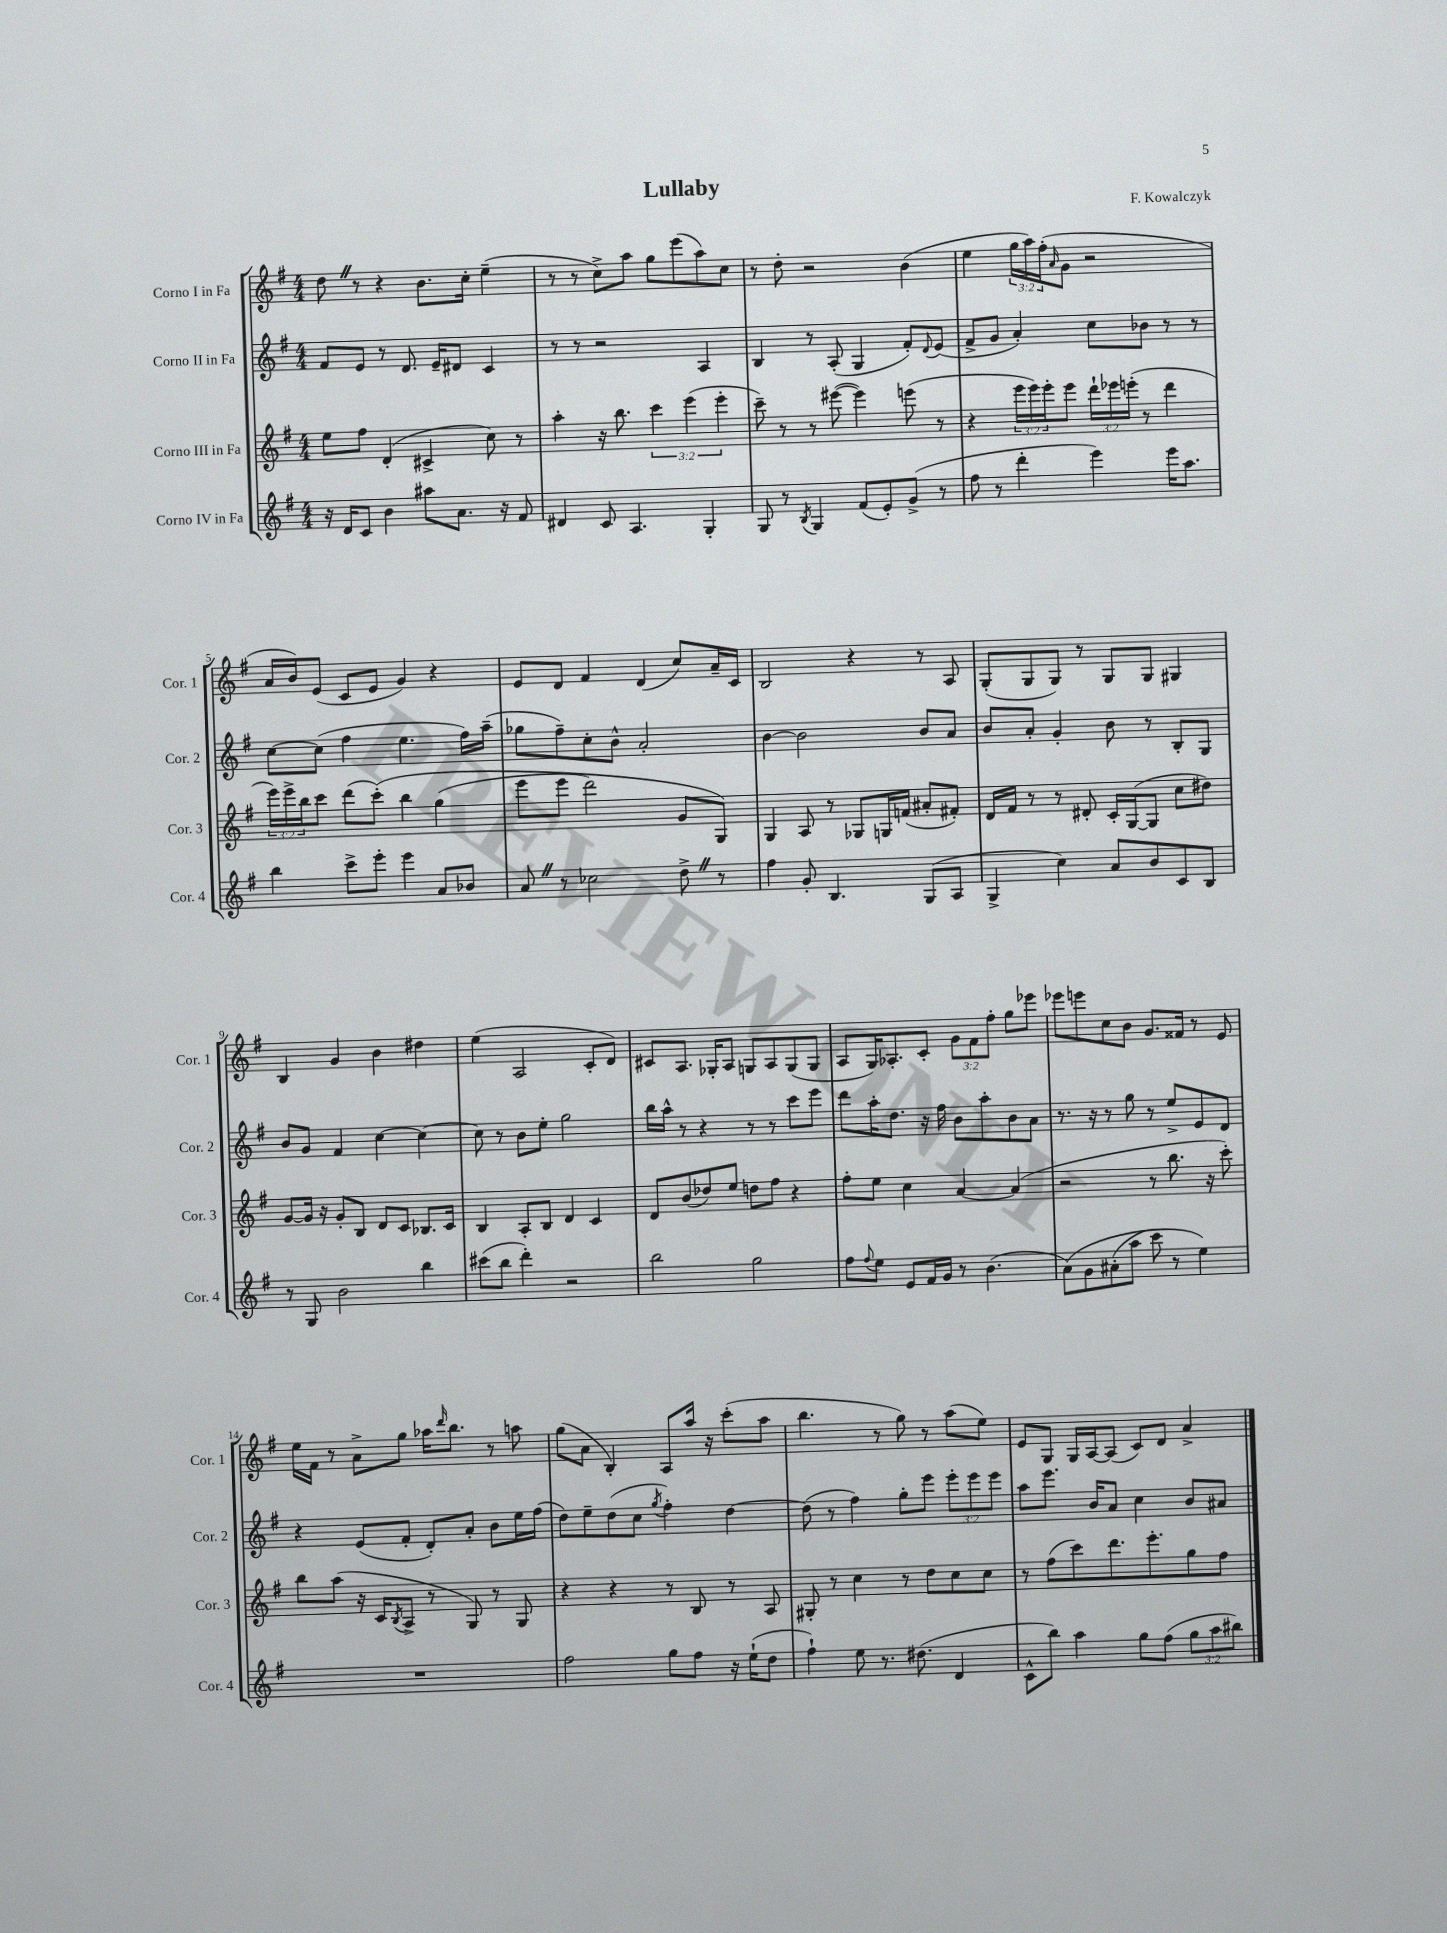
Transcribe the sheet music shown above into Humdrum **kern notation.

**kern	**kern	**kern	**kern
*staff4	*staff3	*staff2	*staff1
*clefG2	*clefG2	*clefG2	*clefG2
*k[f#]	*k[f#]	*k[f#]	*k[f#]
*M4/4	*M4/4	*M4/4	*M4/4
16r	8ee\L	8f#/L	8dd\
16d/LK	.	.	.
8c/J	8ff#\J	8e/J	8r
4b\	(4d'/	8r	4r
.	.	8.d/	.
8aa#\L	4c#^/	.	8.b\L
.	.	16e~/LK	.
8.a\J	.	8d#/J	.
.	.	.	16cc'\Jk
.	8cc\)	4c/	(4ee~\
16r	.	.	.
8f#/	8r	.	.
=	=	=	=
4d#/	4aa'\	8r	8r
.	.	8r	8r
8c/	16r	2r	8cc^\L)
.	8.bb\	.	.
4.A/	.	.	8aa\J
.	6ccc\	.	8gg\L
.	.	.	(8eee\
.	(6eee\	.	.
4G'/	.	4A/	8aa\)
.	6eee'\	.	.
.	.	.	8cc\J
=	=	=	=
8G/	8ccc~\)	4B/	8r
8r	8r	.	8dd'\
8qB/	.	.	.
4G/	8r	8r	2r
.	([8eee#\	(8A'/	.
(8f#/L	4eee#\])	4G/	.
8e'/)	.	.	.
(8g^/J	(8eee\	8f#'/L)	(4b\
.	.	8qqd/	.
8r	8r	(8e/J	.
=	=	=	=
8ff#\	4r	8f#^/L	4ee\
8r	.	8g/J	.
4ddd'\	24eee\LL	4a'/)	24gg\LL
.	24eee\)	.	24aa\)
.	24eee'\J	.	(24ff#'\J
.	.	.	16qqa/
.	8eee\J	.	8g\J
4eee\)	24ddd`\LL	8cc\L	2r
.	24eee-\	.	.
.	(24eee'\JJ	.	.
.	8r	8b-\J	.
16eee\LK	4ddd\	8r	.
8.aa\J	.	.	.
.	.	8r	.
=	=	=	=
4bb\	24eee\LL)	[8cc\L	16a/LL
.	24eee^\	.	.
.	.	.	16b/J)
.	24bb\J	.	.
.	8ccc\J	(8cc\]J	(8e/J
8ccc^\L	(8ddd\L	4ff#\	8c/L
8eee'\J	&(8ccc'\J)	.	8e/J
4eee\	4bb\	4.ee\	4g/)
8a/L	(4gg\	.	4r
8b-/J	.	16ff#\LL)	.
.	.	(16aa~\JJ	.
=	=	=	=
8a/	8eee\L	8gg-\L	8e/L
8r	8eee\J	8ff#~\)	8d/J
2cc-\	2ddd\)	8cc'\	4f#/
.	.	8b^^\J	.
.	.	2a'/	(4d/
8dd^\	8g/L	.	8cc/L)
8r	8G/J&)	.	16a~/L
.	.	.	16c/JJ
=	=	=	=
4ff#\	4G/	[4b\	2B/
8g'/	8A/	2b\]	.
4.B/	8r	.	.
.	8G-/L	.	4r
.	16G/L	.	.
.	(16f/JJ	.	.
(8G/L	8a#'/L	8b/L	8r
8A/J	8f#'/J)	8a/J	8A/
=	=	=	=
4G^/	16d/LL	8b/L	(8G'/L
.	16f#/JJ	.	.
.	8r	8a'/J	8G/
4cc\)	8r	4g'/	8G/J)
.	8d#'/	.	8r
8a/L	16c'/LL	8b\	8G/L
.	([16G/J	.	.
8b/	8G/]J	8r	8G/J
8c/	8cc\L	8B'/L	4G#/
8B/J	8dd#\J)	8G/J	.
=	=	=	=
8r	[8g/L	8b/L	4B/
8G/	16g/]Jk	8g/J	.
.	16r	.	.
2b\	8g'/L	4f#/	4g/
.	8B/J	.	.
.	8d/L	[4cc\	4b\
.	8c/J	.	.
4bb\	8.B-/L	4cc\_	4dd#\
.	16c/Jk	.	.
=	=	=	=
(8ccc#\L	4B/	8cc\]	(4ee\
8bb\J	.	8r	.
4ddd'\)	8A'/L	8b\L	2A/
.	8B/J	8ee'\J	.
2r	4d/	2gg\	.
.	4c/	.	8c'/L
.	.	.	8d/J)
=	=	=	=
2bb\	8d/L	16bb\LL	8c#/L
.	.	16aa^^\JJ	.
.	(8b/	8r	8.A/J
.	8dd-/)	4r	.
.	.	.	16G-'/LK
.	8ee/J	.	8A/J
2gg\	8dd\L	8r	8G/L
.	8ff#\J	8r	8A/
.	4r	8ccc\L	(8G/
.	.	8eee\J	8G/J
=	=	=	=
8ff#\L	8ff#'\L	8ddd\L	8A/L
8qqff#/	.	.	.
8ee\J	8ee\J	16aa'\K	16G/K)
.	.	8.dd\J	8.A-'/
8e/L	4cc\	.	.
16f#/L	.	16r	8c'/J
16g/JJ	.	16ff#\	.
8r	[4a/	8b\L	12g\L
.	.	.	12f#\
(4.b\	.	8aa'\	.
.	.	.	12ff#'\J
.	(4a/]	8b\	8gg\L
.	.	8a\J	8eee-\J
=	=	=	=
&(8a\L)	2r	8.r	8eee-\L
8g\	.	.	8eee\
.	.	16r	.
(8a#'\	.	8r	8cc\
8aa\J	.	8gg\	8b\J
8ccc\)	8r	8r	8.g/L
8r	8.bb\	8ee^/L	.
.	.	.	16f##/Jk
4ee\&)	.	8e/	8r
.	16r	.	.
.	8ccc'\)	8d/J	8e/
=	=	=	=
1r	8bb\L	4r	16ee\LL
.	.	.	16f#\JJ
.	(8aa\J	.	8r
.	16r	(8e/L	8a^\L
.	16c/LK	.	.
.	8qB/	.	.
.	8A^/J	8f#'/J	8gg\J
.	8r	8d'/L)	16aa-\LK
.	.	.	16qqddd/
.	.	.	8.bb\J
.	8G/)	8a'/J	.
.	8r	8b\L	8r
.	8G/	16ee\L	8aa\
.	.	(16ff#\JJ	.
=	=	=	=
2ff#\	4r	8dd\L)	(8gg\L
.	.	8ee~\	8a\J
.	4r	(8dd\	4B'/)
.	.	8cc\J	.
.	.	8qgg/	.
8gg\L	8r	4ff#'\)	8A/L
8ff#\J	8B/	.	16aa/Jk
.	.	.	16r
16r	8r	[4dd\	(8ccc'\L
(16ee`\LK	.	.	.
8dd\J	8A/	.	8aa\J
=	=	=	=
4ff#`\)	8G#'/	(8dd\]	4.bb\
.	8r	8r	.
8ee\	4cc\	4ff#\)	.
8.r	.	.	8r
.	8r	8gg'\L	8gg\)
(8.dd#\	.	.	.
.	8dd\L	8eee\J	8r
4d/	8cc\	12eee'\L	(8aa\L
.	.	12eee\	.
.	8cc\J	.	8ee\J)
.	.	12eee\J	.
=	=	=	=
8c^^\L	8r	8aa\L	8e/L
8bb\J)	(8ff#\L	8.eee\J	8G/J
4aa\	8ccc\)	.	16G/LL
.	.	16b/LK	[16A/J
.	8.ddd\	8a/J	(8A/]J
8gg\L	.	4cc\	8c/L)
.	8.eee'\	.	.
(8ff#\J	.	.	8d/J
12gg\L	8gg\	8b/L	4a^/
12aa\	.	.	.
.	8ff#\J	8a#/J	.
12bb#\J)	.	.	.
==	==	==	==
*-	*-	*-	*-
